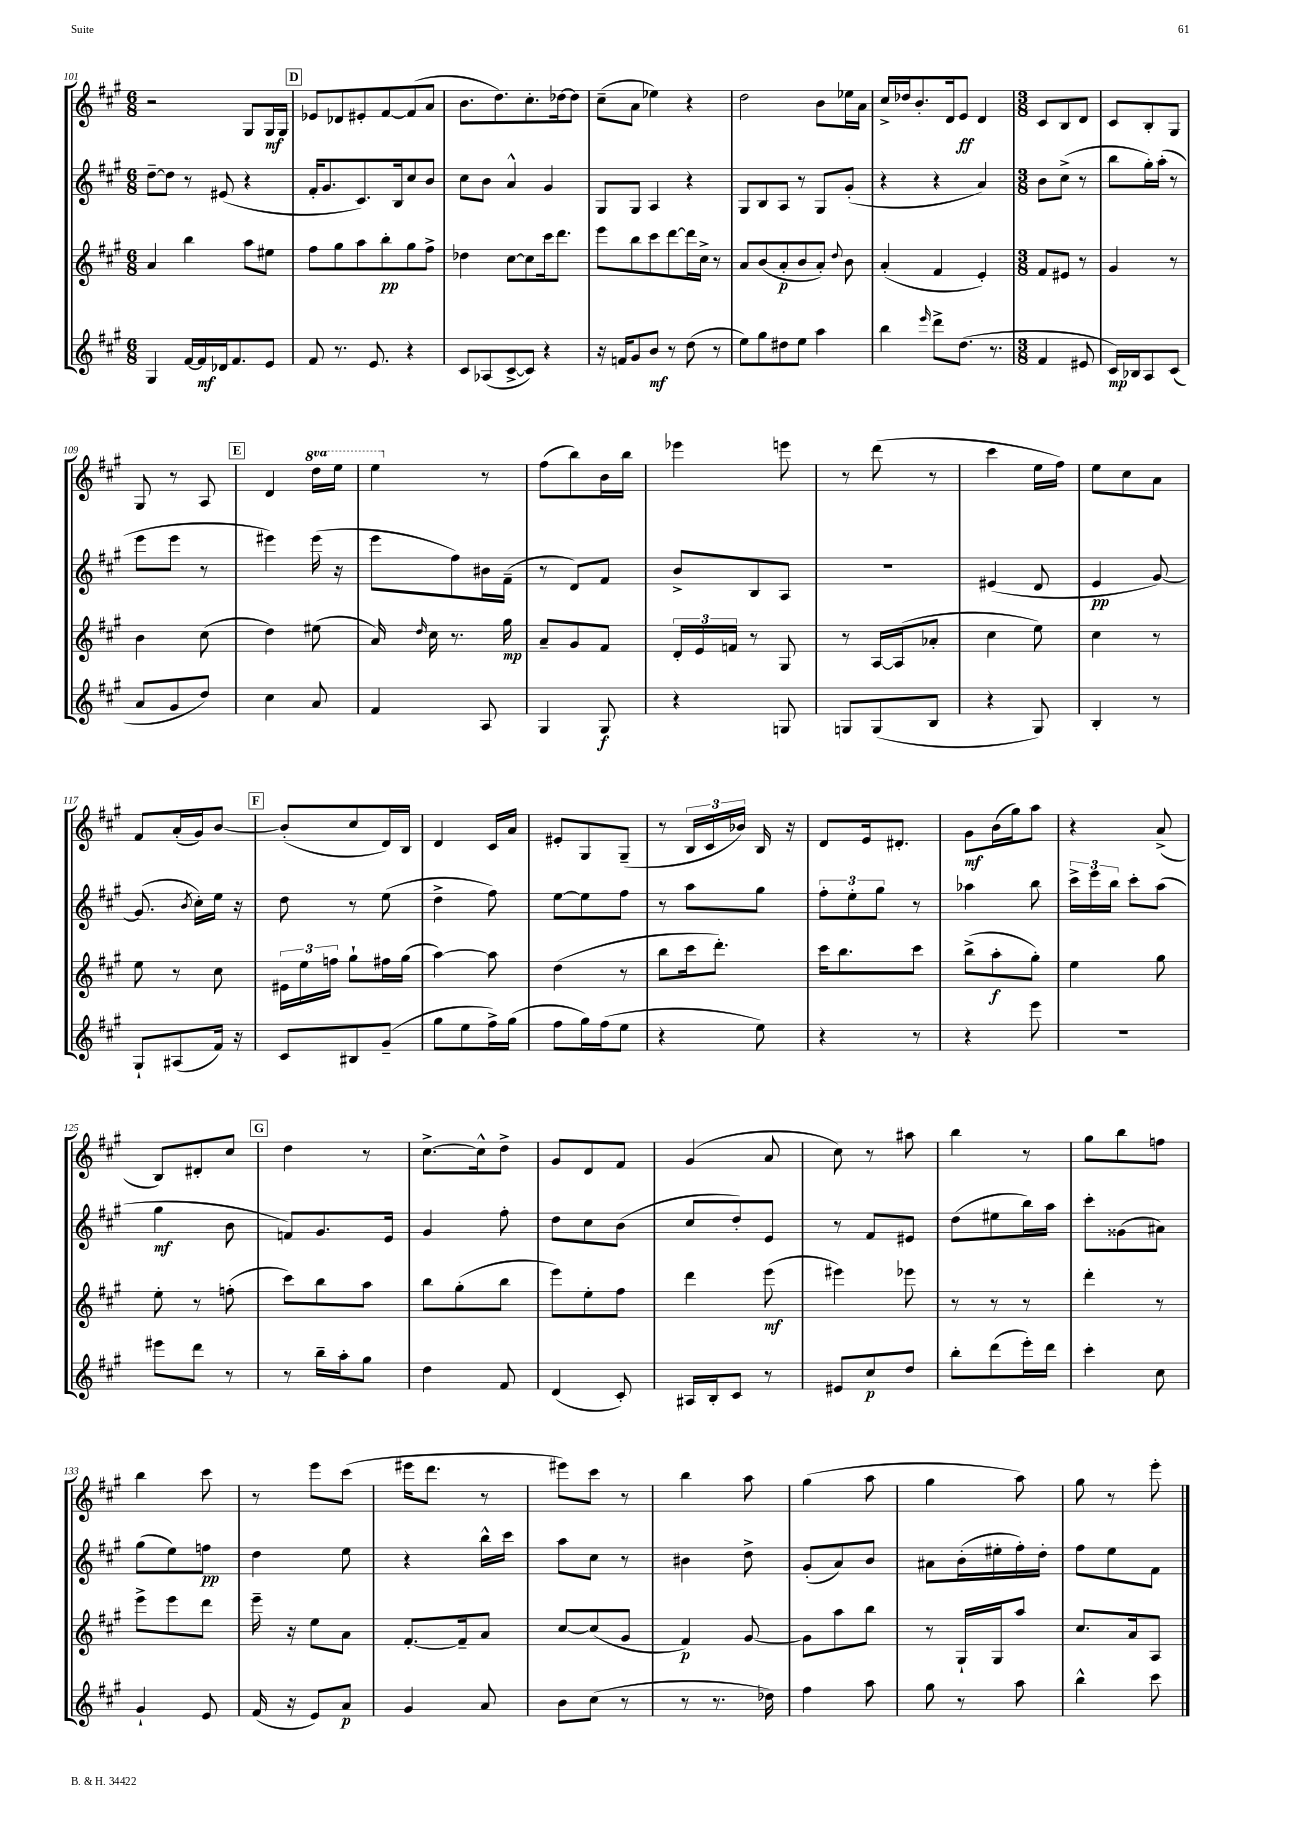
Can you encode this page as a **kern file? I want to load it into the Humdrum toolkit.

**kern	**dynam	**kern	**dynam	**kern	**dynam	**kern	**dynam
*part4	*part4	*part3	*part3	*part2	*part2	*part1	*part1
*staff4	*staff4	*staff3	*staff3	*staff2	*staff2	*staff1	*staff1
*clefG2	*	*clefG2	*	*clefG2	*	*clefG2	*
*k[f#c#g#]	*	*k[f#c#g#]	*	*k[f#c#g#]	*	*k[f#c#g#]	*
*M6/8	*	*M6/8	*	*M6/8	*	*M6/8	*
=101	=101	=101	=101	=101	=101	=101	=101
4G#/	.	4a/	.	[8dd~\L	.	2r	.
.	.	.	.	8dd\J]	.	.	.
[16f#/LL	.	4bb\	.	8r	.	.	.
16f#/]	mf	.	.	.	.	.	.
16d-X/J	.	.	.	(8e#X/	.	.	.
8.f#/	.	.	.	.	.	.	.
.	.	8aa\L	.	4r	.	8G#/L	.
8e/J	.	8ee#X\J	.	.	.	16G#/L	mf
.	.	.	.	.	.	16G#/JJ	.
!!LO:REH:place=s1:t=D
=102	=102	=102	=102	=102	=102	=102	=102
8f#/	.	8ff#\L	.	16f#'/KL	.	8e-X/L	.
.	.	.	.	8.g#/	.	.	.
8.r	.	8gg#\	.	.	.	8d-X/	.
.	.	8aa\	.	8.c#/)	.	8e#X'/	.
8.e/	.	.	.	.	.	.	.
.	.	8bb'\	pp	.	.	[8f#/	.
.	.	.	.	16B/k	.	.	.
4r	.	8gg#\	.	8cc#/	.	(8f#/]	.
.	.	8ff#^\J	.	8b/J	.	8a/J	.
=103	=103	=103	=103	=103	=103	=103	=103
8c#/L	.	4dd-X\	.	8cc#\L	.	8.b\L	.
(8A-X/	.	.	.	8b\J	.	.	.
.	.	.	.	.	.	8.dd\)	.
[8c#^/	.	[8cc#\L	.	4a^^/	.	.	.
8c#/J])	.	8cc#\]	.	.	.	8.cc#'\	.
4r	.	16ccc#\k	.	4g#/	.	.	.
.	.	8.ddd\J	.	.	.	[16dd-X\k	.
.	.	.	.	.	.	8dd-\J]	.
=104	=104	=104	=104	=104	=104	=104	=104
16r	.	8eee\L	.	8G#/L	.	(8cc#~\L	.
16fn/KL	.	.	.	.	.	.	.
8g#/	.	8bb\	.	8G#/J	.	8a\J	.
8b/J	mf	8ccc#\	.	4A/	.	4ee-X\)	.
8r	.	[8ddd\	.	.	.	.	.
(8dd\	.	16ddd\L]	.	4r	.	4r	.
.	.	16cc#^\JJ	.	.	.	.	.
8r	.	8r	.	.	.	.	.
=105	=105	=105	=105	=105	=105	=105	=105
8ee\L)	.	8a/L	.	8G#/L	.	2dd\	.
8gg#\	.	(8b/	.	8B/	.	.	.
8dd#X\	.	8a'/	p	8A/J	.	.	.
8ee\J	.	8b/	.	8r	.	.	.
4aa\	.	8a'/J)	.	8G#/L	.	8b\L	.
.	.	8qqdd/	.	.	.	.	.
.	.	8b\	.	(8g#'/J	.	16ee-X\L	.
.	.	.	.	.	.	16a\JJ	.
=106	=106	=106	=106	=106	=106	=106	=106
4bb\	.	(4a'/	.	4r	.	16cc#^/LL	.
.	.	.	.	.	.	16dd-X/J	.
.	.	.	.	.	.	8.b'/	.
16qqeee/	.	.	.	.	.	.	.
8ddd^\L	.	4f#/	.	4r	.	.	.
.	.	.	.	.	.	16d/k	.
(8.dd\J	.	.	.	.	.	8e/J	ff
.	.	4e'/)	.	4a/)	.	4d/	.
8.r	.	.	.	.	.	.	.
=107	=107	=107	=107	=107	=107	=107	=107
*M3/8	*	*M3/8	*	*M3/8	*	*M3/8	*
4f#/	.	8f#/L	.	8b\L	.	8c#/L	.
.	.	8e#X/J	.	(8cc#^\J	.	8B/	.
8e#X/	.	8r	.	8r	.	8d/J	.
=108	=108	=108	=108	=108	=108	=108	=108
16c#/LL)	mp	4g#/	.	8bb\L	.	8c#/L	.
16B-X/J	.	.	.	.	.	.	.
8A/	.	.	.	16gg#'\L)	.	8B'/	.
.	.	.	.	(16aa'\JJ	.	.	.
(8c#/J	.	8r	.	8r	.	8G#/J	.
!!LO:LB:g=z
=109	=109	=109	=109	=109	=109	=109	=109
8a/L	.	4b\	.	8eee\L	.	8G#/	.
8g#/	.	.	.	8eee\J	.	8r	.
8dd/J)	.	(8cc#\	.	8r	.	8A/	.
!!LO:REH:place=s1:t=E
=110	=110	=110	=110	=110	=110	=110	=110
4cc#\	.	4dd\)	.	4eee#X\)	.	4d/	.
*	*	*	*	*	*	*8va	*
8a/	.	(8ee#X\	.	(16eee#\	.	16ddd\LL	.
.	.	.	.	16r	.	16eee\JJ	.
=111	=111	=111	=111	=111	=111	=111	=111
4f#/	.	16a/)	.	8eee\L	.	4eee\	.
.	.	16qqdd/	.	.	.	.	.
.	.	16cc#\	.	.	.	.	.
.	.	8.r	.	8ff#\)	.	.	.
*	*	*	*	*	*	*X8va	*
8A/	.	.	.	16b#X\L	.	8r	.
.	.	16gg#\	mp	(16f#~\JJ	.	.	.
=112	=112	=112	=112	=112	=112	=112	=112
4G#/	.	8a~/L	.	8r	.	(8ff#\L	.
.	.	8g#/	.	8d/L)	.	8bb\)	.
8G#/	f	8f#/J	.	8f#/J	.	16b\L	.
.	.	.	.	.	.	16bb\JJ	.
=113	=113	=113	=113	=113	=113	=113	=113
4r	.	24d'/LL	.	8b^/L	.	4eee-X\	.
.	.	24e/	.	.	.	.	.
.	.	24fn/JJ	.	.	.	.	.
.	.	8r	.	8B/	.	.	.
8Gn/	.	8G#/	.	8A/J	.	8eeen\	.
=114	=114	=114	=114	=114	=114	=114	=114
8Gn/L	.	8r	.	4.r	.	8r	.
(8G/	.	[16A/LL	.	.	.	(8ddd\	.
.	.	(16A/J]	.	.	.	.	.
8B/J	.	8a-X'/J	.	.	.	8r	.
=115	=115	=115	=115	=115	=115	=115	=115
4r	.	4cc#\	.	(4e#X/	.	4ccc#\	.
8G#/)	.	8ee\)	.	8d/	.	16ee\LL	.
.	.	.	.	.	.	16ff#\JJ)	.
=116	=116	=116	=116	=116	=116	=116	=116
4B'/	.	4cc#\	.	4e/	pp	8ee\L	.
.	.	.	.	.	.	8cc#\	.
8r	.	8r	.	[8g#/)	.	8a\J	.
!!LO:LB:g=z
=117	=117	=117	=117	=117	=117	=117	=117
8G#`/L	.	8ee\	.	(8.g#/]	.	8f#/L	.
(8A#X/	.	8r	.	.	.	(16a'/L	.
.	.	.	.	8qb/	.	.	.
.	.	.	.	16cc#'\LL)	.	16g#/J)	.
16f#/Jk)	.	8cc#\	.	16ee\JJ	.	[8b/J	.
16r	.	.	.	16r	.	.	.
!!LO:REH:place=s1:t=F
=118	=118	=118	=118	=118	=118	=118	=118
8c#/L	.	24e#X\LL	.	8dd\	.	(8b'/L]	.
.	.	24ee\	.	.	.	.	.
.	.	24ffn\JJ	.	.	.	.	.
8B#X/	.	8gg#`\L	.	8r	.	8cc#/	.
(8g#~/J	.	16ff#X\L	.	(8ee\	.	16d/L)	.
.	.	(16gg#\JJ	.	.	.	16B/JJ	.
=119	=119	=119	=119	=119	=119	=119	=119
8gg#\L	.	[4aa\)	.	4dd^\	.	4d/	.
8ee\	.	.	.	.	.	.	.
16ff#^\L)	.	8aa\]	.	8ff#\)	.	16c#/LL	.
(16gg#\JJ	.	.	.	.	.	16a/JJ	.
=120	=120	=120	=120	=120	=120	=120	=120
8ff#\L	.	(4dd\	.	[8ee\L	.	8e#X'/L	.
16gg#\L)	.	.	.	8ee\]	.	8G#/	.
(16ff#\J	.	.	.	.	.	.	.
8ee\J	.	8r	.	8ff#\J	.	(8G#~/J	.
=121	=121	=121	=121	=121	=121	=121	=121
4r	.	8bb\L	.	8r	.	8r	.
.	.	16ccc#\k	.	8aa\L	.	24B/LL	.
.	.	.	.	.	.	24c#/	.
.	.	8.ddd'\J)	.	.	.	.	.
.	.	.	.	.	.	24b-X/JJ)	.
8ee\)	.	.	.	8gg#\J	.	16B/	.
.	.	.	.	.	.	16r	.
=122	=122	=122	=122	=122	=122	=122	=122
4r	.	16ccc#\KL	.	12ff#'\L	.	8d/L	.
.	.	8.bb\	.	.	.	.	.
.	.	.	.	12ee'\	.	.	.
.	.	.	.	.	.	16e/k	.
.	.	.	.	12gg#\J	.	.	.
.	.	.	.	.	.	8.d#X'/J	.
8r	.	8ccc#\J	.	8r	.	.	.
=123	=123	=123	=123	=123	=123	=123	=123
4r	.	(8bb^\L	.	4aa-X\	.	8g#\L	mf
.	.	8aa'\	f	.	.	(16b\L	.
.	.	.	.	.	.	16gg#\J)	.
8eee\	.	8gg#'\J)	.	8bb\	.	8aa\J	.
=124	=124	=124	=124	=124	=124	=124	=124
4.r	.	4ee\	.	24ccc#^\LL	.	4r	.
.	.	.	.	24eee\	.	.	.
.	.	.	.	24bb\JJ	.	.	.
.	.	.	.	8ccc#'\L	.	.	.
.	.	8gg#\	.	(8aa\J	.	(8a^/	.
!!LO:LB:g=z
=125	=125	=125	=125	=125	=125	=125	=125
8eee#X\L	.	8ee'\	.	4gg#\	mf	8B/L)	.
8ddd\J	.	8r	.	.	.	8d#X'/	.
8r	.	(8ffn'\	.	8b\	.	8cc#/J	.
!!LO:REH:place=s1:t=G
=126	=126	=126	=126	=126	=126	=126	=126
8r	.	8ccc#\L)	.	8fn/L)	.	4dd\	.
16bb~\LL	.	8bb\	.	8.g#/	.	.	.
16aa'\J	.	.	.	.	.	.	.
8gg#\J	.	8aa\J	.	.	.	8r	.
.	.	.	.	16e/Jk	.	.	.
=127	=127	=127	=127	=127	=127	=127	=127
4dd\	.	8bb\L	.	4g#/	.	[8.cc#^\L	.
.	.	(8gg#'\	.	.	.	.	.
.	.	.	.	.	.	16cc#^^\k]	.
8f#/	.	8bb\J	.	8ff#'\	.	8dd^\J	.
=128	=128	=128	=128	=128	=128	=128	=128
(4d/	.	8eee\L)	.	8dd\L	.	8g#/L	.
.	.	8ee'\	.	8cc#\	.	8d/	.
8c#'/)	.	8ff#\J	.	(8b\J	.	8f#/J	.
=129	=129	=129	=129	=129	=129	=129	=129
16A#X/LL	.	4ddd\	.	8cc#/L	.	(4g#/	.
16B'/J	.	.	.	.	.	.	.
8c#/J	.	.	.	8dd'/)	.	.	.
8r	.	(8eee\	mf	8e/J	.	8a/	.
=130	=130	=130	=130	=130	=130	=130	=130
8e#X/L	.	4eee#X\)	.	8r	.	8cc#\)	.
8cc#/	p	.	.	8f#/L	.	8r	.
8dd/J	.	8eee-X\	.	8e#X/J	.	8aa#X\	.
=131	=131	=131	=131	=131	=131	=131	=131
8bb'\L	.	8r	.	(8dd\L	.	4bb\	.
(8ddd\	.	8r	.	8ee#X\	.	.	.
16eee'\L)	.	8r	.	16bb\L)	.	8r	.
16ddd\JJ	.	.	.	16aa\JJ	.	.	.
=132	=132	=132	=132	=132	=132	=132	=132
4ccc#'\	.	4ddd'\	.	8ccc#'\L	.	8gg#\L	.
.	.	.	.	(8g##X\	.	8bb\	.
8cc#\	.	8r	.	8a#X\J)	.	8ffn\J	.
!!LO:LB:g=z
=133	=133	=133	=133	=133	=133	=133	=133
4g#`/	.	8eee^\L	.	(8gg#\L	.	4bb\	.
.	.	8eee\	.	8ee\)	.	.	.
8e/	.	8ddd\J	.	8ffn\J	pp	8ccc#\	.
=134	=134	=134	=134	=134	=134	=134	=134
(16f#/	.	16eee~\	.	4dd\	.	8r	.
16r	.	16r	.	.	.	.	.
8e/L)	.	8ee\L	.	.	.	8eee\L	.
8a/J	p	8a\J	.	8ee\	.	(8ccc#\J	.
=135	=135	=135	=135	=135	=135	=135	=135
4g#/	.	[8.f#'/L	.	4r	.	16eee#X\KL	.
.	.	.	.	.	.	8.ddd\J	.
.	.	16f#~/k]	.	.	.	.	.
8a/	.	8a/J	.	16bb^^\LL	.	8r	.
.	.	.	.	16ccc#\JJ	.	.	.
=136	=136	=136	=136	=136	=136	=136	=136
8b\L	.	[8cc#/L	.	8aa\L	.	8eee#X\L)	.
(8cc#\J	.	(8cc#/]	.	8cc#\J	.	8ccc#\J	.
8r	.	8g#/J	.	8r	.	8r	.
=137	=137	=137	=137	=137	=137	=137	=137
8r	.	4f#/)	p	4b#X\	.	4bb\	.
8.r	.	.	.	.	.	.	.
.	.	[8g#/	.	8dd^\	.	8aa\	.
16dd-X\)	.	.	.	.	.	.	.
=138	=138	=138	=138	=138	=138	=138	=138
4ff#\	.	8g#\L]	.	(8g#'/L	.	(4gg#\	.
.	.	8aa\	.	8a/)	.	.	.
8aa\	.	8bb\J	.	8b/J	.	8aa\	.
=139	=139	=139	=139	=139	=139	=139	=139
8gg#\	.	8r	.	8a#X\L	.	4gg#\	.
8r	.	16G#`/LL	.	(16b'\L	.	.	.
.	.	16G#/J	.	16ee#X'\	.	.	.
8aa\	.	8aa/J	.	16ff#'\)	.	8aa\)	.
.	.	.	.	16dd'\JJ	.	.	.
=140	=140	=140	=140	=140	=140	=140	=140
4bb^^\	.	8.cc#/L	.	8ff#\L	.	8gg#\	.
.	.	.	.	8ee\	.	8r	.
.	.	16a/k	.	.	.	.	.
8ccc#\	.	8A/J	.	8f#\J	.	8eee'\	.
==	==	==	==	==	==	==	==
*-	*-	*-	*-	*-	*-	*-	*-
